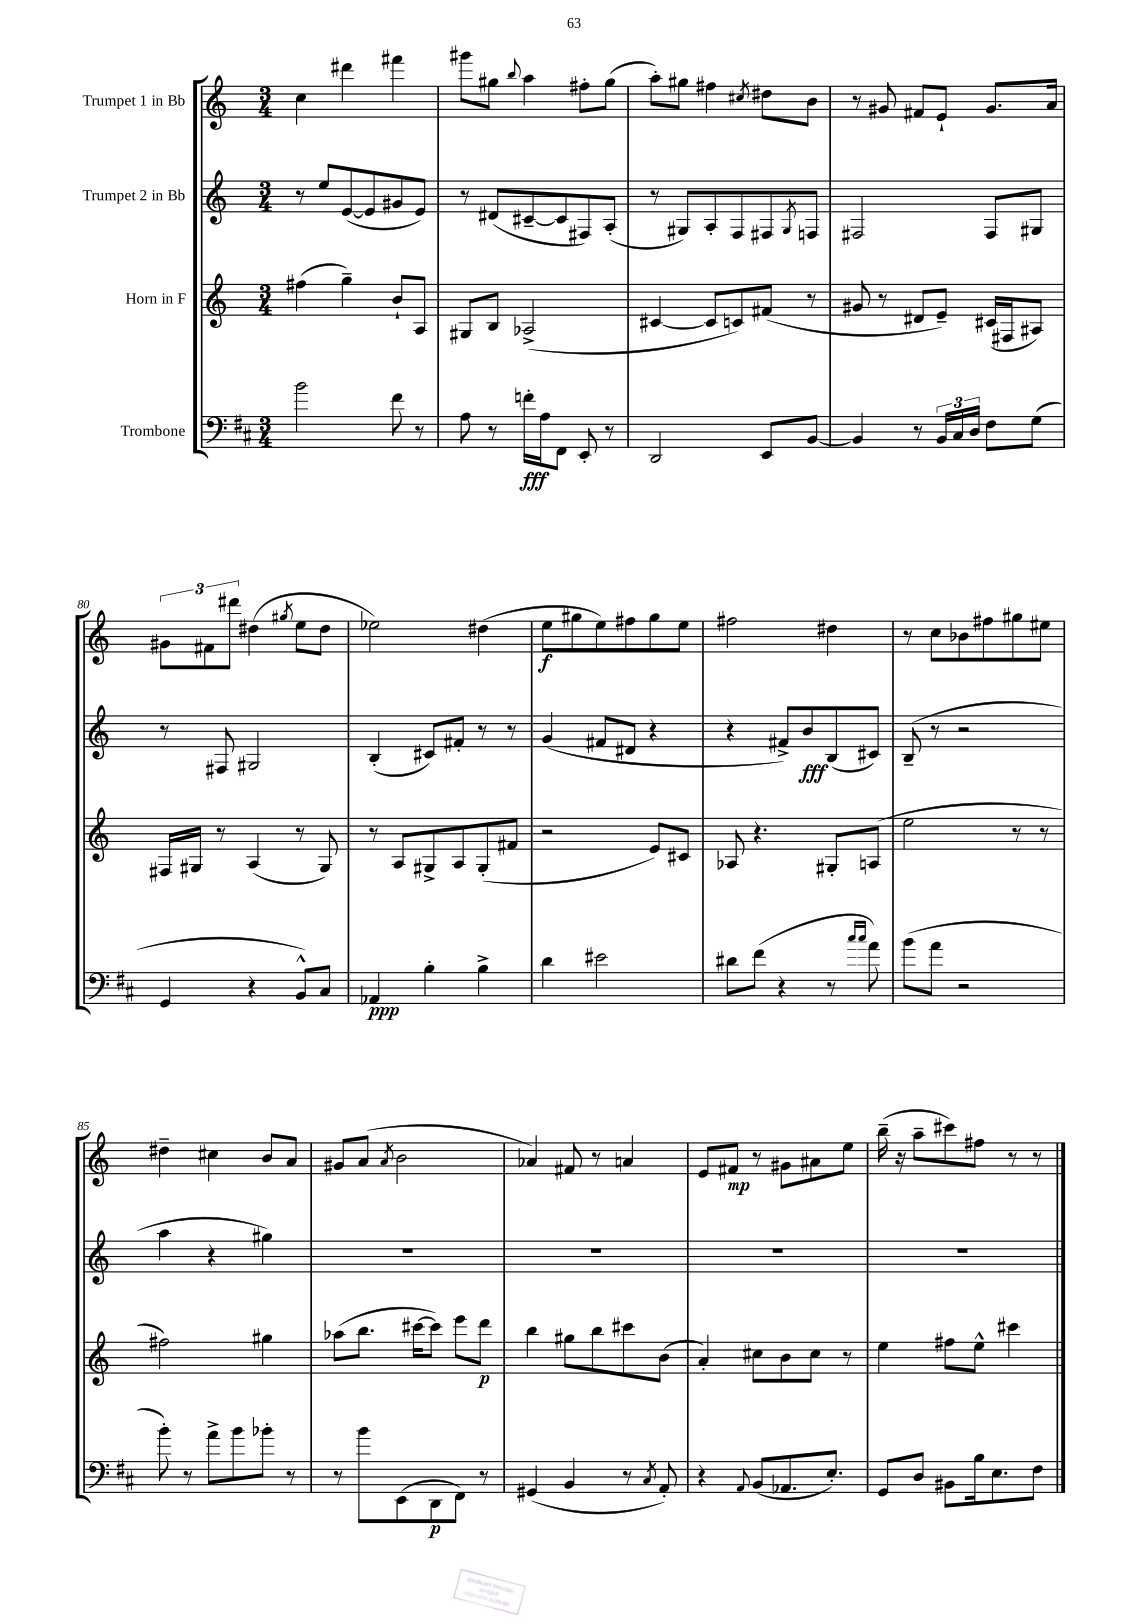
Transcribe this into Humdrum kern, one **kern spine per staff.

**kern	**kern	**kern	**kern
*staff4	*staff3	*staff2	*staff1
*clefF4	*clefG2	*clefG2	*clefG2
*k[f#c#]	*k[]	*k[]	*k[]
*M3/4	*M3/4	*M3/4	*M3/4
2b	(4ff#	8r	4cc
.	.	8ee	.
.	4gg~)	([8e	4ddd#
.	.	8e]	.
8f#	8b`	8g#	4fff#
8r	8A	8e)	.
=	=	=	=
8A	8G#	8r	8ggg#
8r	8B	(8d#	8gg#
.	.	.	8qqbb
16f'	(2A-^	[8c#~	4aa
16A	.	.	.
8FF#	.	8c#]	.
8EE'	.	8F#)	8ff#'
8r	.	(8A'	(8gg#
=	=	=	=
2DD	[4c#	8r	8aa')
.	.	8G#)	8gg#
.	8c#]	8A'	4ff#
.	8c)	8F	.
.	.	.	8qcc#
8EE	(8f#	8F#	8dd#
.	.	8qG#	.
[8BB	8r	8F	8b
=	=	=	=
4BB]	8g#	2F#	8r
.	8r	.	8g#
8r	8d#	.	8f#
24BB	8e~)	.	8e`
24C#	.	.	.
24D	.	.	.
8F#	(16c#	8F#	8.g#
.	16F#	.	.
(8G	8A#)	8G#	.
.	.	.	16a
=	=	=	=
4GG	16F#	8r	12g#
.	16G#	.	.
.	.	.	12f#
.	8r	8F#	.
.	.	.	12ddd#
4r	(4A	2G#	(4dd#
.	.	.	8qgg#
8BB^^)	8r	.	8ee
8C#	8G#)	.	8dd#
=	=	=	=
4AA-	8r	(4B'	2ee-)
.	8A	.	.
4B'	8G#^	8c#)	.
.	8A	8f#'	.
4B^	(8G#'	8r	(4dd#
.	8f#	8r	.
=	=	=	=
4d	2r	(4g	8ee
.	.	.	8gg#
2e#	.	8f#	8ee)
.	.	8d#	8ff#
.	8e)	4r	8gg#
.	8c#	.	8ee
=	=	=	=
8d#	8A-	4r	2ff#
(8f#	4.r	.	.
4r	.	8f#^)	.
.	.	8b	.
8r	8G#'	(8B	4dd#
16qqcc#	.	.	.
16qqcc#	.	.	.
8a)	(8A	8c#)	.
=	=	=	=
(8b	2ee	(8B~	8r
8a	.	8r	8cc
2r	.	2r	8b-
.	.	.	8ff#
.	8r	.	8gg#
.	8r	.	8ee#
=	=	=	=
8b')	2ff#)	4aa	4dd#~
8r	.	.	.
8a^	.	4r	4cc#
8b	.	.	.
8b-'	4gg#	4gg#)	8b
8r	.	.	8a
=	=	=	=
8r	(8aa-	2.r	8g#
8b	8.bb	.	(8a
.	.	.	8qa
(8EE	.	.	2b
.	[16ccc#	.	.
8DD	8ccc#])	.	.
8FF#)	8eee	.	.
8r	8ddd	.	.
=	=	=	=
(4GG#	4bb	2.r	4a-)
4BB	8gg#	.	8f#
.	8bb	.	8r
8r	8ccc#	.	4a
8qC#	.	.	.
8AA')	(8b	.	.
=	=	=	=
4r	4a')	2.r	8e
.	.	.	8f#
8qqAA	.	.	.
(8BB	8cc#	.	8r
8.AA-	8b	.	8g#
.	8cc#	.	8a#
8.E')	.	.	.
.	8r	.	8ee
=	=	=	=
8GG	4ee	2.r	(16bb~
.	.	.	16r
8D	.	.	8aa~
8BB#	8ff#	.	8ccc#)
16B	8ee^^	.	8ff#
8.E	.	.	.
.	4ccc#	.	8r
8F#	.	.	8r
==	==	==	==
*-	*-	*-	*-
